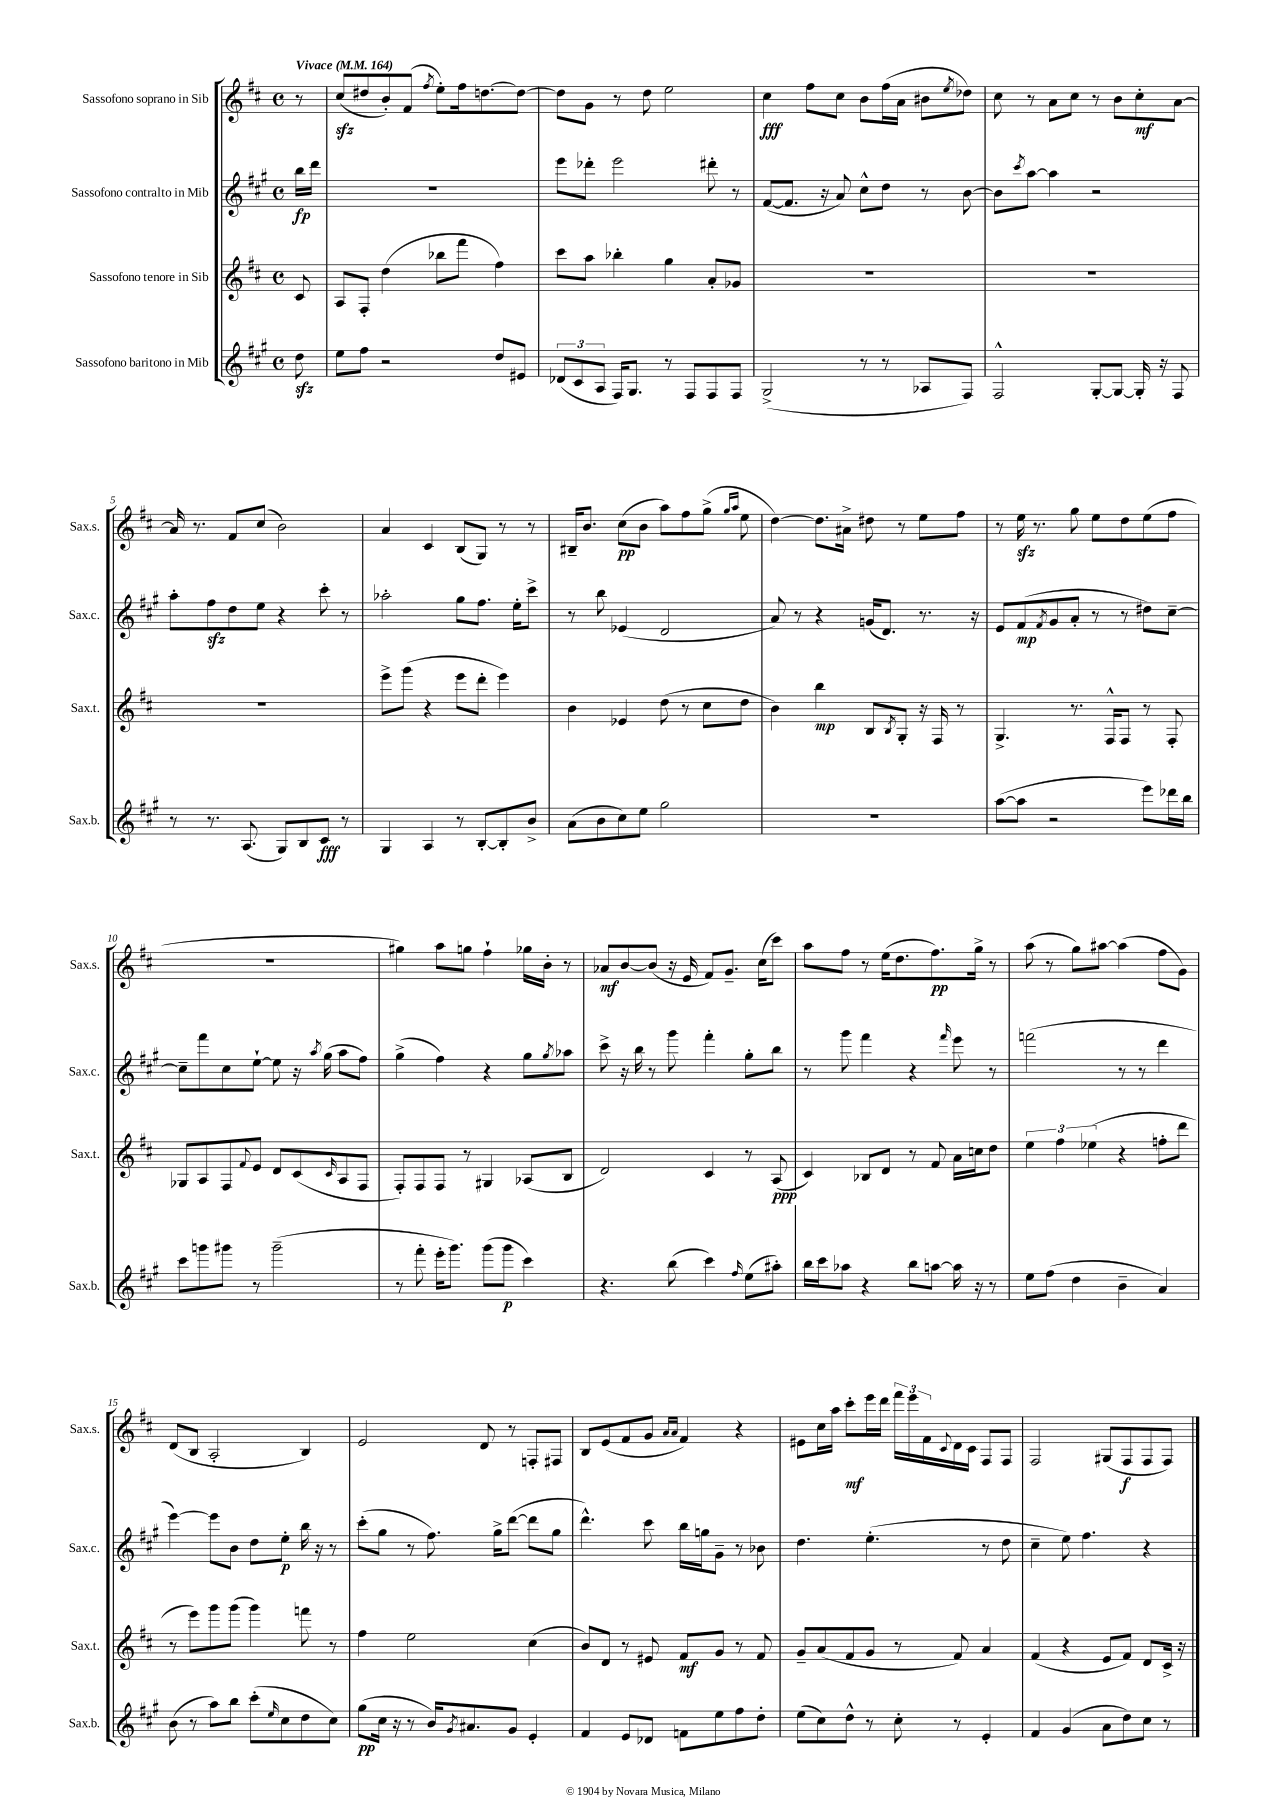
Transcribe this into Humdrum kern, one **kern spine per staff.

**kern	**kern	**kern	**kern
*staff4	*staff3	*staff2	*staff1
*clefG2	*clefG2	*clefG2	*clefG2
*k[f#c#g#]	*k[f#c#]	*k[f#c#g#]	*k[f#c#]
*M4/4	*M4/4	*M4/4	*M4/4
*met(c)	*met(c)	*met(c)	*met(c)
*MM164	*MM164	*MM164	*MM164
8dd\	8c#/	16bb\LL	8r
.	.	16ddd\JJ	.
=	=	=	=
8ee\L	8A/L	1r	(8cc#/L
8ff#\J	8F#'/J	.	8dd#/
2r	(4dd\	.	8b'/)
.	.	.	(8f#/J
.	.	.	8qff#/
.	8bb-\L	.	8ee'\L)
.	8fff#\J	.	16ff#\k
.	.	.	[8.dd\
8dd/L	4ff#\)	.	.
8e#/J	.	.	8dd\_J
=	=	=	=
(12d-/L	8ccc#\L	8eee\L	8dd\]L
12c#/	.	.	.
.	8aa\J	8ddd-'\J	8g\J
12A/J	.	.	.
16F#/LK)	4bb-'\	2eee\	8r
8.G#/J	.	.	.
.	.	.	8dd\
8r	4gg\	.	2ee\
8F#/L	.	.	.
8F#/	8a'/L	8ddd#'\	.
8F#/J	8g-/J	8r	.
=	=	=	=
(2G#^/	1r	([8f#/L	4cc#\
.	.	8.f#/]J	.
.	.	.	8ff#\L
.	.	16r	.
.	.	8a/)	8cc#\J
8r	.	8cc#^^\L	8b\L
8r	.	8dd\J	(16ff#\L
.	.	.	16a\JJ
8A-/L	.	8r	8b#\L
.	.	.	8qee/
8F#/J)	.	[8b\	8dd-\J)
=	=	=	=
2F#^^/	1r	8b\]L	8cc#\
.	.	8qccc#/	.
.	.	[8aa\J	8r
.	.	4aa\]	8a\L
.	.	.	8cc#\J
[8G#'/L	.	2r	8r
8G#/_J	.	.	8b\L
16G#'/]	.	.	8cc#'\
16r	.	.	.
8F#/	.	.	[8a\J
=	=	=	=
8r	1r	8aa'\L	16a/]
.	.	.	8.r
8.r	.	8ff#\	.
.	.	8dd\	8f#/L
(8.A/	.	.	.
.	.	8ee\J	(8cc#/J
8G#/L)	.	4r	2b\)
8B/	.	.	.
8c#/J	.	8ccc#'\	.
8r	.	8r	.
=	=	=	=
4G#/	8eee^\L	2aa-'\	4a/
.	(8ggg\J	.	.
4A/	4r	.	4c#/
8r	8eee\L	8gg#\L	(8B/L
[8B'/L	8ddd'\J	8.ff#\J	8G/J)
8B'/]	4eee\)	.	8r
.	.	16ee'\LK	.
8b^/J	.	8ccc#^\J	8r
=	=	=	=
(8a\L	4b\	8r	16B#~/LK
.	.	.	8.b/J
8b\	.	8bb\	.
8cc#\)	4e-/	(4e-/	(8cc#\L
8ee\J	.	.	8b\J
2gg#\	(8dd\	2d/	8aa\L)
.	8r	.	8ff#\
.	8cc#\L	.	(8gg^\J
.	.	.	16qqgg/LL
.	.	.	16qqaa/JJ
.	8dd\J	.	8ee\
=	=	=	=
1r	4b\)	8a/)	[4dd\)
.	.	8r	.
.	4bb\	4r	8.dd\]L
.	.	.	16a#^\Jk
.	8B/L	(16g/LK	8dd#\
.	.	8.d/J)	.
.	8qB/	.	.
.	8G'/J	.	8r
.	16r	8.r	8ee\L
.	16F#/	.	.
.	8r	.	8ff#\J
.	.	16r	.
=	=	=	=
([8aa\L	4.G^/	8e/L	8r
8aa\]J	.	(8f#/	16ee\
.	.	.	8.r
.	.	8qf#/	.
2r	.	8g#/	.
.	8.r	8a'/J	8gg\
.	.	8r	8ee\L
.	16F#^^/LK	.	.
.	8F#/J	8r	8dd\
8eee\L)	8r	8dd#\L)	(8ee\
16ddd-\L	8F#'/	[8cc#~\J	8ff#\J
16bb\JJ	.	.	.
=	=	=	=
8ccc#\L	8G-/L	8cc#~\]L	1r
8ggg\	8A/	8fff#\	.
8ggg#\J	8F#/	8cc#\	.
.	8qqf#/	.	.
8r	8e/J	[8ee`\J	.
(2ggg#~\	8d/L	8ee\]	.
.	(8c#/	16r	.
.	.	8qaa/	.
.	.	(16gg#\	.
.	16qqc#/	.	.
.	8A/	8aa\L	.
.	8F#/J	8ff#\J)	.
=	=	=	=
8r	8F#'/L)	(4gg#^\	4gg#\)
8fff#'\	8F#/	.	.
16eee'\LK	8F#/J	4ff#\)	8aa\L
8.ggg#\J)	.	.	.
.	8r	.	8gg\J
(8ggg#\L	4G#/	4r	4ff#`\
8ggg#\J	.	.	.
4ccc#\)	(8A-/L	8gg#\L	16gg-\LL
.	.	.	16b'\JJ
.	.	8qgg#/	.
.	8B/J	8aa-\J	8r
=	=	=	=
4.r	2d/)	8ccc#^\	8a-/L
.	.	16r	[8b/
.	.	16bb\	.
.	.	8r	(8b/]J
(8bb\	.	8ggg#\	16r
.	.	.	16e/
4ccc#\)	4c#/	4fff#'\	8f#/L)
.	.	.	8.g~/J
16qqff#/	.	.	.
(8ee\L	8r	8gg#'\L	.
.	.	.	(16cc#\LK
8aa#'\J)	(8A/	8bb\J	8ccc#\J)
=	=	=	=
16bb\LL	4c#/)	8r	8aa\L
16ccc#\J	.	.	.
8aa-\J	.	8ggg#\	8ff#\J
4r	8B-/L	4fff#\	8r
.	8d/J	.	(16ee\LK
.	.	.	8.dd\
8bb\L	8r	4r	.
[8aa\J	8f#/	.	8.ff#\)
.	.	16qqfff#/	.
16aa\]	16a\LL	8eee\	.
16r	16cc\J	.	16gg^\Jk
8r	8dd\J	8r	8r
=	=	=	=
8ee\L	6ee\	(2fff\	(8aa\
(8ff#\J	.	.	8r
.	6ff#\	.	.
4dd\	.	.	8gg\L)
.	(6ee-\	.	.
.	.	.	[8aa#\J
4b~\	4r	8r	(4aa#\]
.	.	8r	.
4a/)	8ff'\L	4ddd\	8ff#\L
.	8ddd\J	.	8g\J)
=	=	=	=
(8b\	8r	[4eee\)	(8d/L
8r	8eee\L)	.	8B/J
8aa\L)	8ggg\	8eee\]L	2A'/
8bb\J	(8ggg\J	8b\J	.
(8ccc#'\L	4ggg\)	8dd\L	.
16qqee/	.	.	.
8cc#\	.	8ee'\J	.
8dd\	8fff\	16bb\	4B/)
.	.	16r	.
8cc#\J)	8r	8r	.
=	=	=	=
(8gg#\L	4ff#\	(8ccc#'\L	2e/
16cc#\Jk	.	8gg#\J	.
16r	.	.	.
8r	2ee\	8r	.
16b/LK)	.	8.ff#\)	.
8qg#/	.	.	.
8.a#/	.	.	.
.	.	.	8d/
.	.	16gg#^\LK	.
8g#/J	.	([8ddd\J	8r
4e'/	(4cc#\	8ddd\]L	8F'/L
.	.	8gg#\J	8F#/J
=	=	=	=
4f#/	8b/L)	4.ddd^^\)	8B/L
.	8d/J	.	(8e/
8e/L	8r	.	8f#/
8d-/J	8e#/	8ccc#\	8g/J
.	.	.	16qqa/LL
.	.	.	16qqa/JJ
8f\L	8f#/L	16bb\LL	4f#/)
.	.	16gg\J	.
8ee\	8g/J	8g#~\J	.
8ff#\	8r	8r	4r
8dd'\J	8f#/	8b-\	.
=	=	=	=
(8ee\L	8g~/L	4.dd\	8e#\L
8cc#\)	(8a/	.	16cc#\L
.	.	.	16aa\JJ
8dd^^\J	8f#/	.	8ccc#'\L
8r	8g/J	(4.ee'\	16eee\L
.	.	.	16ddd\JJ
8cc#'\	8r	.	24fff#\LL
.	.	.	24eee\
.	.	.	24f#\
.	.	.	8qqc#/
8r	8f#/)	.	16d\
.	.	.	16c#\JJ
4e'/	4a/	8r	8F#/L
.	.	8dd\	8F#/J
=	=	=	=
4f#/	(4f#/	4cc#~\	2F#/
(4g#/	4r	8ee\)	.
.	.	4.ff#\	.
8a\L	8e/L	.	(8G#/L
8dd\)	8f#/J)	.	8F#/
8cc#\J	8d/L	4r	8F#/
8r	16c#^/Jk	.	8F#/J)
.	16r	.	.
==	==	==	==
*-	*-	*-	*-
